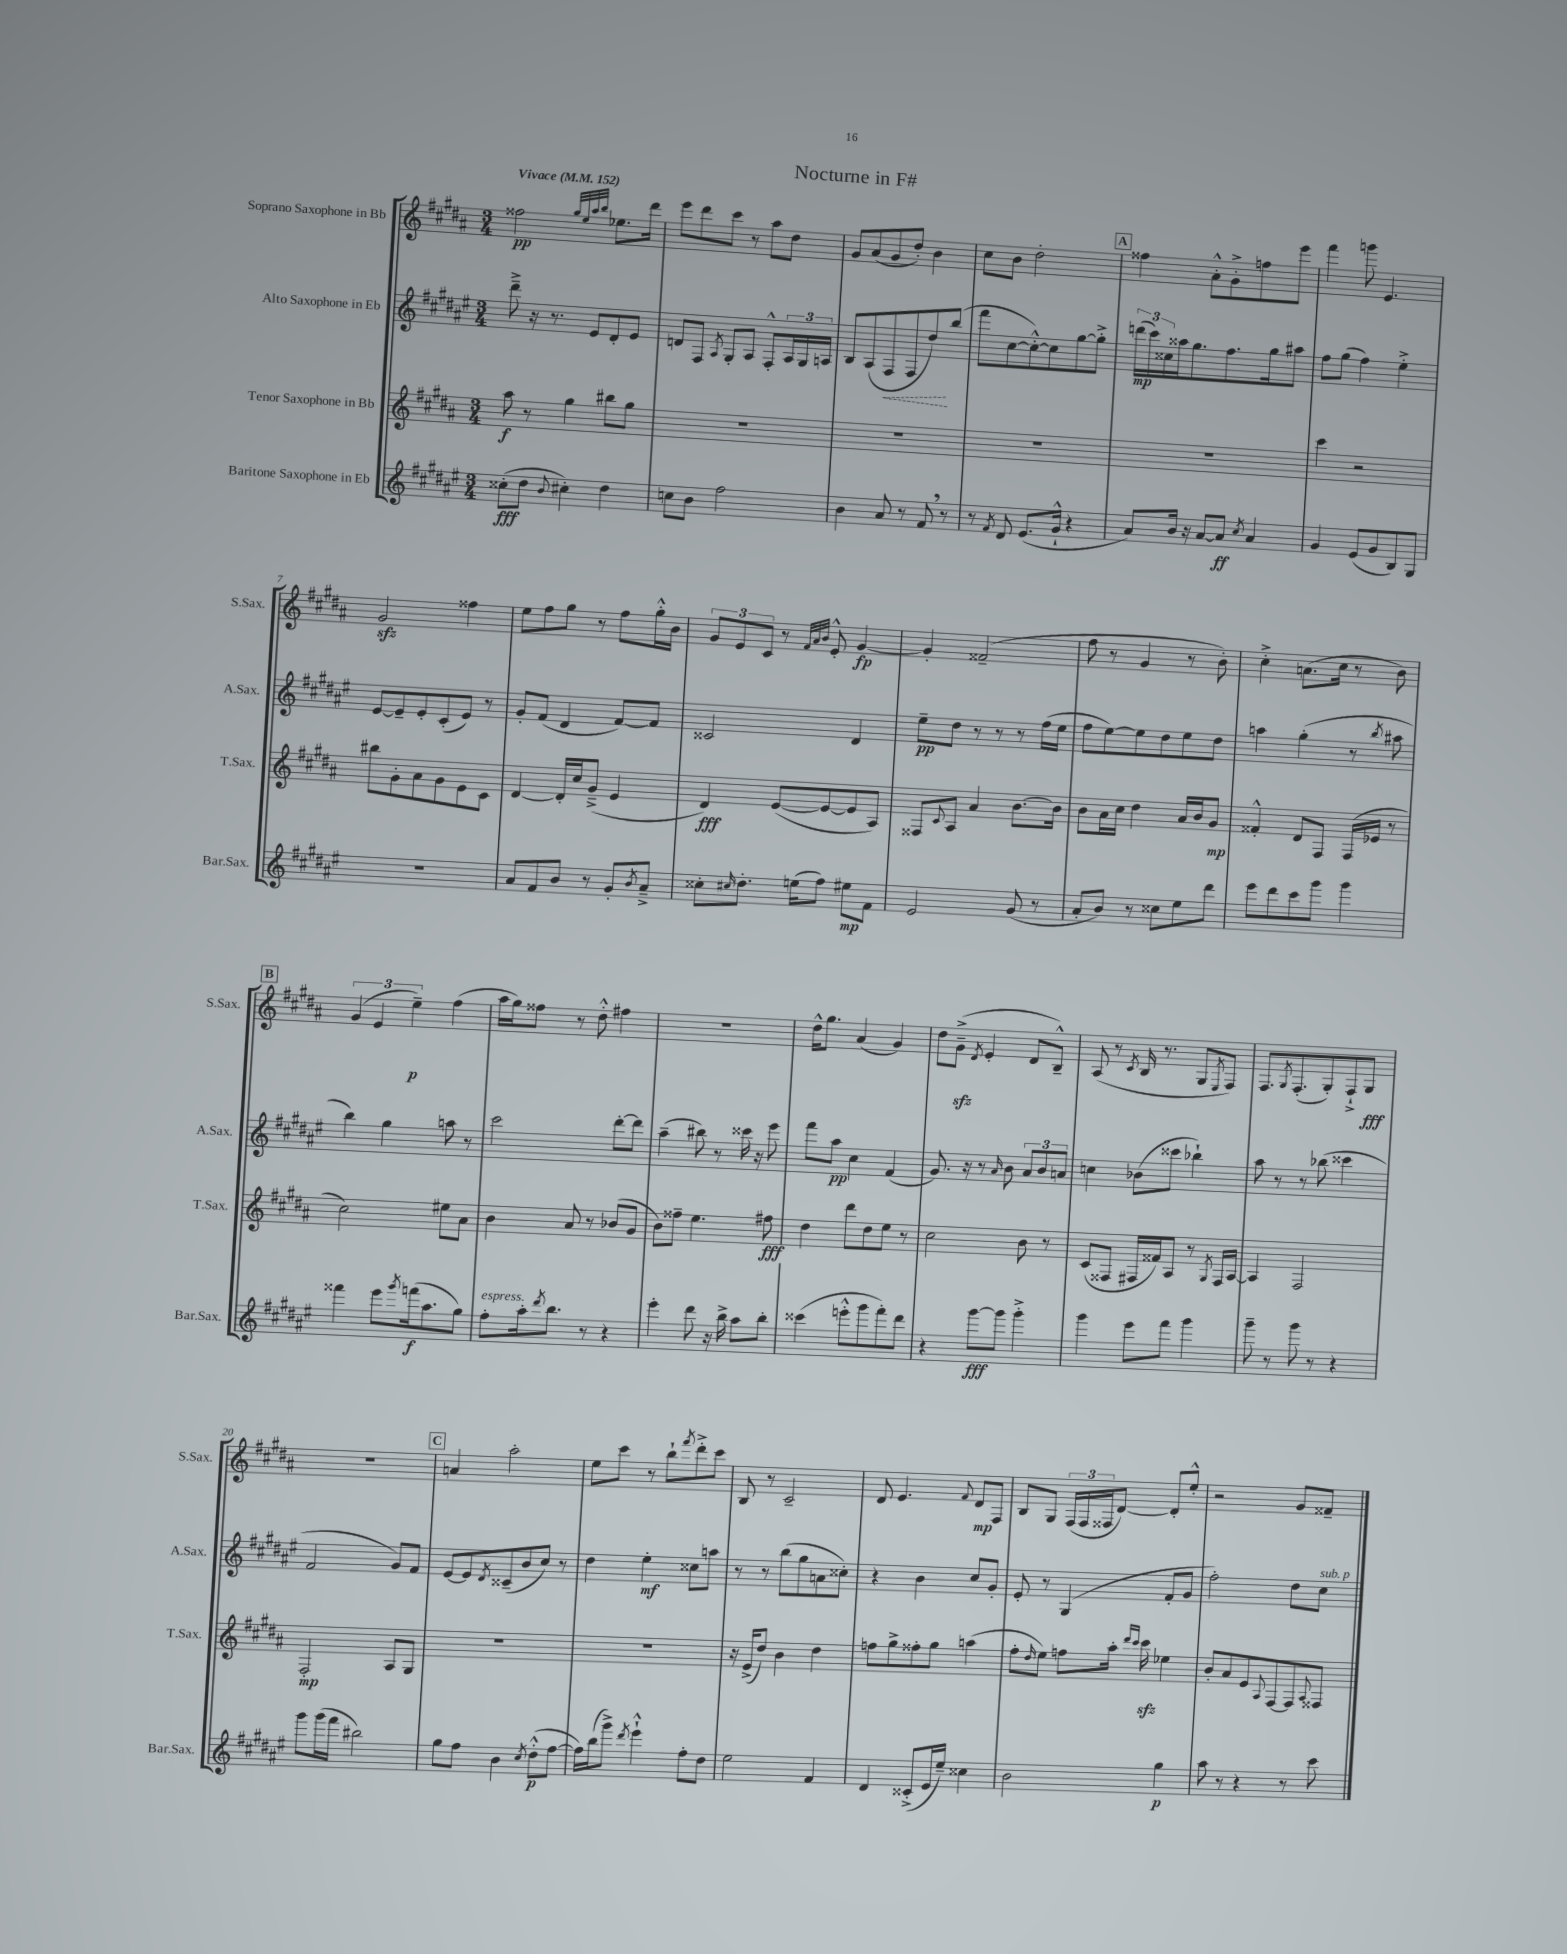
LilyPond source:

\header { title = "Nocturne in F#" }
<<
\new StaffGroup <<
\new Staff = "s0" \with { instrumentName = "Soprano Saxophone in Bb" shortInstrumentName = "S.Sax." } {
    \clef treble \key b \major \numericTimeSignature \time 3/4 \tempo "Vivace" 4 = 152
    fisis''2\pp \grace { gis''32 e''32 ais''32 b''32 } ees''8. dis'''16 |
    e'''8 dis'''8 cis'''8 r8 ais''8 dis''8 |
    gis'8 ais'8( gis'8 dis''8-.) b'4 |
    cis''8 b'8 dis''2-. |
    \mark \markup { \box "A" } fisis''4 ais'8-.-^ gis'8-.-> f''8 e'''8 |
    fis'''4 g'''8 e'4. |
    gis'2\sfz fisis''4 |
    e''8 fis''8 gis''8 r8 fis''8 gis''16-.-^ b'16 |
    \tuplet 3/2 { gis'8 e'8 cis'8 } r8 \grace { fis'32 ais'32 b'32 } e'8-.-^ gis'4~\fp |
    gis'4-. fisis'2--( |
    fis''8 r8 gis'4 r8 b'8-.) |
    cis''4-.-> a'8.( cis''16 r8 b'8) |
    \mark \markup { \box "B" } \tuplet 3/2 { gis'4( e'4 e''4--\p) } fis''4( |
    ais''16 gis''16) fisis''8 r8 dis''8-.-^ fis''4 |
    R2. |
    dis''16-^ gis''8. ais'4( gis'4) |
    dis''8 gis'8--->\sfz( \acciaccatura { dis'8 } e'4-. dis'8 b8---^) |
    ais8( r8 \acciaccatura { cis'8 } b16 r8. gis8 \acciaccatura { e8 } fis8) |
    fis8. \acciaccatura { gis8 } fis8.-.( gis8-.) fis8-!-> gis8\fff |
    R2. |
    \mark \markup { \box "C" } a'4 ais''2-. |
    e''8 cis'''8 r8 b''8-! \acciaccatura { fis'''8 } dis'''8-.-> cis'''8 |
    b8 r8 cis'2-- |
    dis'8 e'4. \appoggiatura { fis'8 } dis'8\mp fis8 |
    b8 gis8 \tuplet 3/2 { fis16( fis16 fisis16 } dis'8~) dis'8-. e''8-.-^ |
    r2 gis'8 fisis'8-- \bar "|." |
}
\new Staff = "s1" \with { instrumentName = "Alto Saxophone in Eb" shortInstrumentName = "A.Sax." } {
    \clef treble \key fis \major \numericTimeSignature \time 3/4
    dis'''8---> r16 r8. eis'8 dis'8-. eis'8 |
    d'8 fis8 \acciaccatura { ais8 } gis8-. ais8 fis8-.-^ \tuplet 3/2 { ais16 gis16 a16 } |
    b8 ais8( \once \override Hairpin.style = #'dashed-line fis8\< fis8 dis''8\!) b''8( |
    fis'''8 cis''8~ cis''8~-.-^) cis''8 gis''8~ gis''8-.-> |
    \mark \markup { \box "A" } \tuplet 3/2 { d'''16\mp( cis'''16) cisis''16 } aisis''16 gis''8. fis''8. gis''16 ais''8 |
    fis''8 gis''8( fis''4) eis''4-.-> |
    eis'8~ eis'8-- eis'8-. cis'8-.( eis'8) r8 |
    gis'8-. fis'8( dis'4 fis'8~) fis'8 |
    cisis'2 dis'4 |
    eis''8--\pp dis''8 r8 r8 r8 fis''16( eis''16 |
    fis''8 eis''8~) eis''8 dis''8 eis''8 dis''8 |
    a''4 gis''4-.( r8 \acciaccatura { b''8 } ais''8 |
    \mark \markup { \box "B" } b''4) gis''4 a''8 r8 |
    cis'''2 dis'''8~-. dis'''8 |
    ais''4--( bis''8) r8 cisis'''16 r16 eis'''8 |
    fis'''8 ais''8\pp cis''4 fis'4( |
    gis'8.) r16 r8 \grace { ais'16 } b'8 \tuplet 3/2 { ais'8 b'8 a'8 } |
    c''4 bes'8( cisis'''8 bes''4-!) |
    ais''8 r8 r8 bes''8( cisis'''4 |
    fis'2 gis'8) fis'8 |
    \mark \markup { \box "C" } eis'8~ eis'8 \acciaccatura { dis'8 } cisis'8--( b'8 cis''8) r8 |
    dis''4 eis''4-.\mf cisis''8 a''8 |
    r8 r8 b''8( gis''8 a'8 cisis''8-.) |
    r4 b'4 cis''8 gis'8-. |
    eis'8-. r8 gis4( fis'8-. gis'8 |
    fis''2-.) dis''8 cis''8^\markup { \italic "sub. p" } \bar "|." |
}
\new Staff = "s2" \with { instrumentName = "Tenor Saxophone in Bb" shortInstrumentName = "T.Sax." } {
    \clef treble \key b \major \numericTimeSignature \time 3/4
    ais''8\f r8 gis''4 bis''8 gis''8 |
    R2. |
    R2. |
    R2. |
    \mark \markup { \box "A" } R2. |
    cis'''4 r2 |
    bis''8 gis'8-. ais'8 gis'8 e'8 cis'8 |
    dis'4~ dis'16-. cis''16 gis'8--->( e'4 |
    dis'4\fff) e'8~( e'8~ e'8 ais8) |
    fisis8 \appoggiatura { cis'8 } ais8 ais'4 b'8.~ b'16 |
    b'8 ais'16 cis''16 dis''4 ais'16 b'16 gis'8\mp |
    fisis'4-.-^ dis'8 fis8 fis16( ees'16 r8 |
    \mark \markup { \box "B" } cis''2) eis''8 ais'8 |
    b'4 ais'8 r8 bes'8( gis'8 |
    b'8) fisis''8-- e''4. fis''8\fff |
    dis''4 dis'''8 dis''8 e''8 r8 |
    cis''2 b'8 r8 |
    cis'8( fisis8 fis16 fisis'16) ais8 r8 \acciaccatura { gis8 } fis16 ais16~ |
    ais4 fis2 |
    fis2-.\mp ais8 gis8 |
    \mark \markup { \box "C" } R2. |
    R2. |
    r16 e'16->( dis''8) b'4 dis''4 |
    f''8 gis''8-> fisis''8-. gis''8 a''4( |
    fis''8-. \grace { dis''16 } e''8) f''8 ais''16-. \grace { dis'''16 cis'''16 } cis'''16\sfz ees''4 |
    b'8-. ais'8 e'8 \appoggiatura { ais8 } fis8~ fis8 \appoggiatura { ais8 } fisis8 \bar "|." |
}
\new Staff = "s3" \with { instrumentName = "Baritone Saxophone in Eb" shortInstrumentName = "Bar.Sax." } {
    \clef treble \key fis \major \numericTimeSignature \time 3/4
    cisis''8-.\fff( dis''8 \appoggiatura { b'8 } cis''4-.) dis''4 |
    c''8 b'8 fis''2 |
    b'4 ais'8 r8 fis'8 \breathe r8 |
    r8 \acciaccatura { fis'8 } dis'8 eis'8.( gis'16-!-^ r4 |
    \mark \markup { \box "A" } ais'8) b'16 r16 ais'8~ ais'8\ff \acciaccatura { cis''8 } ais'4 |
    gis'4 eis'8( gis'8 b8) gis8 |
    R2. |
    ais'8 fis'8 b'8 r8 gis'8-. \acciaccatura { b'8 } ais'8---> |
    cisis''8-. \grace { cis''16 } dis''8.-. e''16( fis''8) eis''8\mp fis'8 |
    eis'2 gis'8( r8 |
    ais'8-. b'8) r8 cisis''8 eis''8 dis'''8 |
    eis'''8 dis'''8 cis'''8 gis'''8 gis'''4 |
    \mark \markup { \box "B" } fisis'''4 eis'''8 \acciaccatura { gis'''8 } f'''16\f( ais''8. gis''8) |
    fis''8-.^\markup { \italic "espress." } ais''16-. \acciaccatura { dis'''8 } b''8. r8 r4 |
    eis'''4-. dis'''8 r16 b''16-> ais''8 b''8-. |
    cisis'''4( e'''8-.-^ gis'''8 fis'''8-.) dis'''8 |
    r4 gis'''8~\fff gis'''8 gis'''4-.-> |
    gis'''4 eis'''8 fis'''8 gis'''4 |
    gis'''8-- r8 gis'''8 r8 r4 |
    gis'''8 gis'''16( fis'''16 bis''2) |
    \mark \markup { \box "C" } gis''8 fis''8 b'4 \acciaccatura { cis''8 } dis''8-.-^\p( fis''8~ |
    fis''16) b''16( gis'''8->) \acciaccatura { dis'''8 } eis'''4-!-^ fis''8-. dis''8 |
    eis''2 fis'4 |
    dis'4 cisis'8-.->( eis'16 eis''16--) cisis''4 |
    b'2 gis''4\p |
    ais''8 r8 r4 r8 cis'''8 \bar "|." |
}
>>
>>
